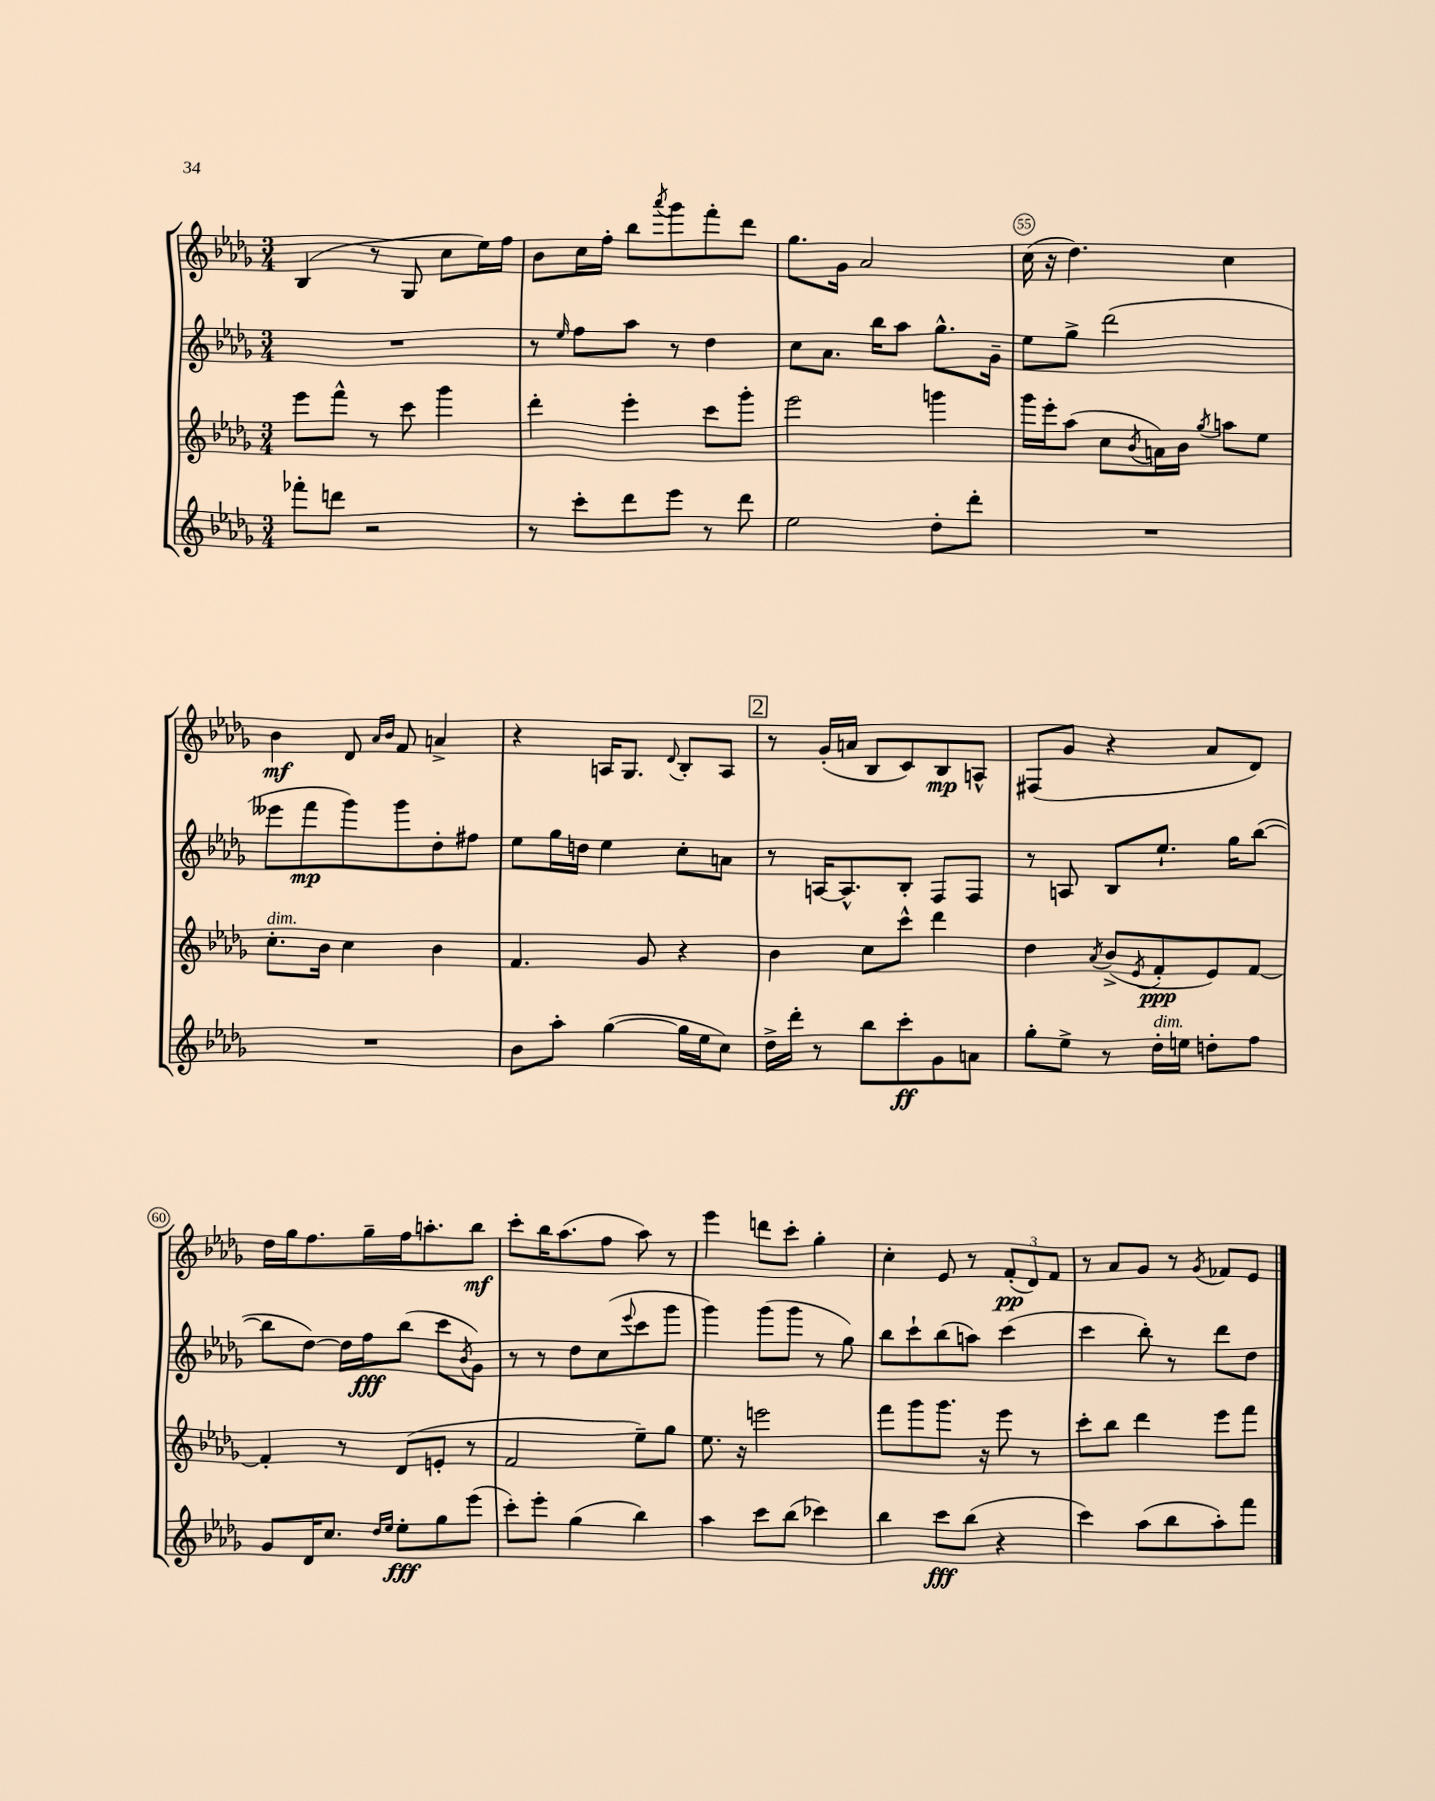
<<
\new StaffGroup <<
\new Staff = "s0" {
    \clef treble \key des \major \numericTimeSignature \time 3/4
    bes4( r8 ges8 c''8 ees''16) f''16 |
    bes'8 c''16 f''16-. bes''8 \acciaccatura { aes'''8 } ges'''8 f'''8-. des'''8 |
    ges''8. ges'16 aes'2 |
    c''16( r16 des''4.) c''4 |
    bes'4\mf des'8 \grace { aes'16 bes'16 } f'8 a'4-> |
    r4 a16 ges8. \appoggiatura { des'8 } bes8-. a8 |
    \mark \markup { \box "2" } r8 ges'16-.( a'16 bes8 c'8) bes8\mp a8-^ |
    fis8( ges'8 r4 aes'8 des'8) |
    des''16 ges''16 f''8. ges''16-- f''16 a''8.-. bes''8\mf |
    c'''8-. bes''16 aes''8.( f''8 aes''8) r8 |
    ees'''4 d'''8 c'''8-. ges''4-. |
    c''4-. ees'8 r8 \tuplet 3/2 { f'8-.\pp( des'8) f'8 } |
    r8 aes'8 ges'8 r8 \acciaccatura { ges'8 } fes'8 ees'8 \bar "|." |
}
\new Staff = "s1" {
    \clef treble \key des \major \numericTimeSignature \time 3/4
    R2. |
    r8 \grace { ees''16 } f''8 aes''8 r8 des''4 |
    c''8 aes'8. bes''16 aes''8 ges''8.-^ ges'16-- |
    ees''8 ges''8-> des'''2( |
    eeses'''8 f'''8\mp ges'''8) ges'''8 des''8-. fis''8 |
    ees''8 ges''16 d''16 ees''4 c''8-. a'8 |
    \mark \markup { \box "2" } r8 a16~ a8.-^ bes8-. f8 f8 |
    r8 a8 bes8 ees''8.-! ges''16 bes''8~( |
    bes''8 des''8~) des''16 f''16\fff bes''8( c'''8 \acciaccatura { bes'8 } ges'8) |
    r8 r8 des''8 c''8( \appoggiatura { ees'''8 } c'''8 ges'''8 |
    ges'''4) ges'''8( ges'''8 r8 ges''8) |
    bes''8 c'''8-! bes''8( a''8) c'''4( |
    c'''4 bes''8-.) r8 des'''8 des''8 \bar "|." |
}
\new Staff = "s2" {
    \clef treble \key des \major \numericTimeSignature \time 3/4
    ees'''8 f'''8-^ r8 c'''8 ges'''4 |
    des'''4-. ees'''4-. c'''8 ges'''8-. |
    ees'''2 g'''4 |
    ges'''16 ees'''16-. aes''8( c''8 \acciaccatura { bes'8 } a'16) bes'16 \acciaccatura { ges''8 } a''8 ees''8 |
    c''8.-.^\markup { \italic "dim." } bes'16 c''4 bes'4 |
    f'4. ges'8 r4 |
    \mark \markup { \box "2" } bes'4 c''8 c'''8-^ des'''4 |
    des''4 \acciaccatura { aes'8 } bes'8->( \acciaccatura { ees'8 } f'8-.\ppp ees'8) f'8~ |
    f'4-. r8 des'8( e'8-. r8 |
    f'2 ees''8--) ges''8 |
    ees''8. r16 e'''2 |
    f'''8 ges'''8 ges'''8. r16 ees'''8 r8 |
    c'''8-. bes''8 des'''4 ees'''8 f'''8 \bar "|." |
}
\new Staff = "s3" {
    \clef treble \key des \major \numericTimeSignature \time 3/4
    fes'''8-. d'''8 r2 |
    r8 c'''8-. des'''8 ees'''8 r8 des'''8 |
    ees''2 des''8-. des'''8-. |
    R2. |
    R2. |
    bes'8 aes''8-. ges''4~( ges''16 ees''16 c''8) |
    \mark \markup { \box "2" } des''16-> des'''16-. r8 bes''8 c'''8-.\ff ges'8 a'8 |
    ges''8-. ees''8-> r8 des''16-.^\markup { \italic "dim." } e''16 d''8-. f''8 |
    ges'8 des'16 c''8. \grace { des''16 ees''16 } ees''8-.\fff ges''8 ees'''8( |
    c'''8-.) ees'''8-. ges''4( bes''4) |
    aes''4 c'''8 bes''8( ces'''4) |
    bes''4 c'''8\fff bes''8( r4 |
    c'''4) aes''8( bes''8 aes''8-.) f'''8 \bar "|." |
}
>>
>>
\layout { \context { \Score currentBarNumber = #52 \override BarNumber.break-visibility = ##(#f #t #t) barNumberVisibility = #(every-nth-bar-number-visible 5) \override BarNumber.stencil = #(make-stencil-circler 0.1 0.3 ly:text-interface::print) } }
